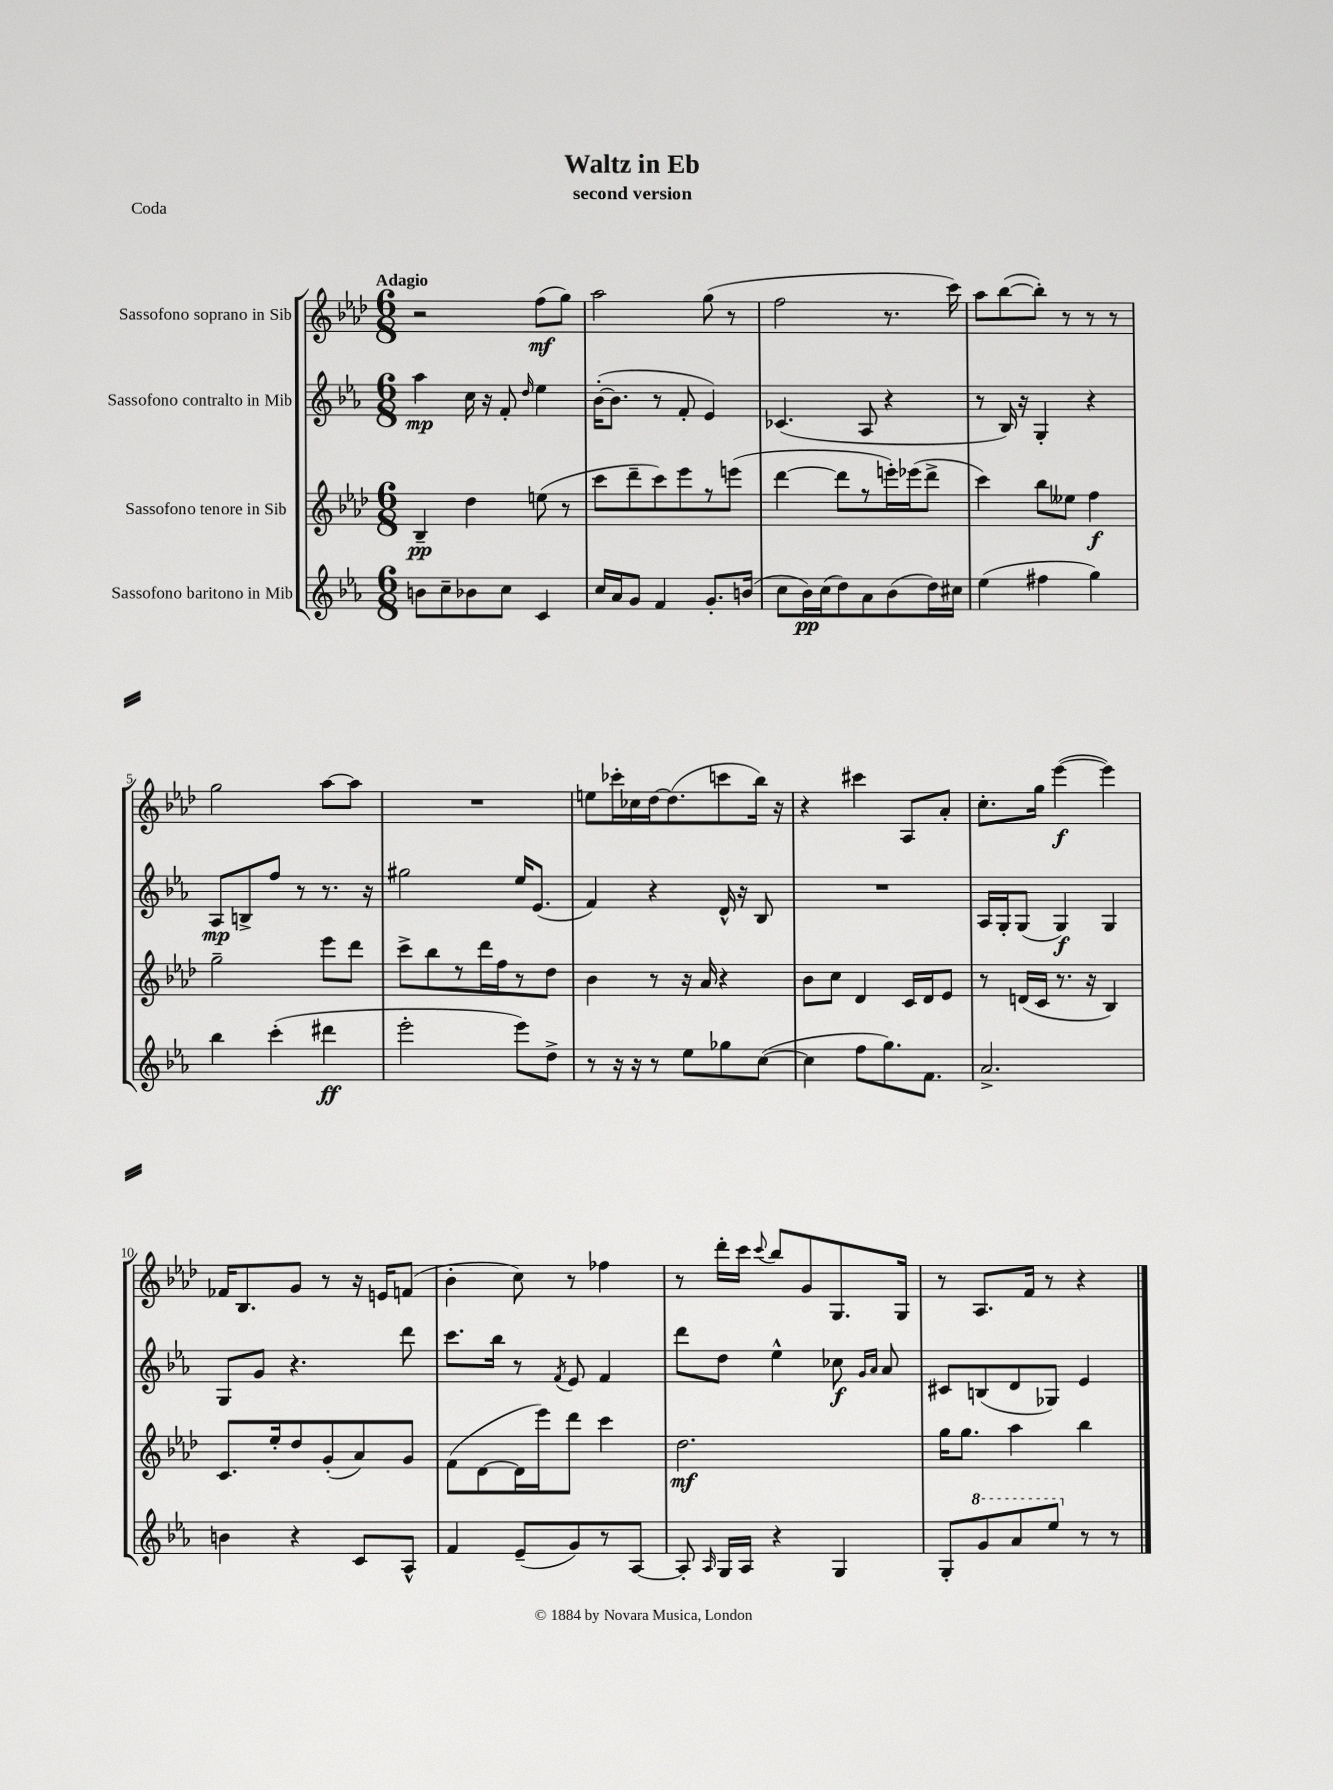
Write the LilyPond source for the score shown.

\header { title = "Waltz in Eb" subtitle = "second version" piece = "Coda" }
<<
\new StaffGroup <<
\new Staff = "s0" \with { instrumentName = "Sassofono soprano in Sib" } {
    \clef treble \key aes \major \numericTimeSignature \time 6/8 \tempo "Adagio"
    \autoBeamOff r2 f''8[\mf( g''8]) |
    aes''2 g''8( r8 |
    f''2 r8. c'''16) |
    aes''8[ bes''8~( bes''8]-.) r8 r8 r8 |
    g''2 aes''8[~ aes''8] |
    R2. |
    e''8[ ces'''16-. ces''16 des''16~ des''8.( c'''8 bes''16]) r16 |
    r4 cis'''4 aes8[ aes'8]-. |
    c''8.[-. g''16] ees'''4~\f( ees'''4) |
    fes'16[ bes8. g'8] r8 r16 e'16[ f'8]( |
    bes'4-. c''8) r8 fes''4 |
    r8 des'''16[-. c'''16] \appoggiatura { c'''8 } bes''8[ g'8 g8. g16] |
    r8 aes8.[ f'16] r8 r4 \bar "|." |
}
\new Staff = "s1" \with { instrumentName = "Sassofono contralto in Mib" } {
    \clef treble \key ees \major \numericTimeSignature \time 6/8
    \autoBeamOff aes''4\mp c''16 r16 f'8-. \grace { d''16 } ees''4 |
    bes'16[~-.( bes'8.] r8 f'8-. ees'4) |
    ces'4.( aes8 r4 |
    r8 bes16) r16 g4-. r4 |
    aes8[\mp b8-> f''8] r8 r8. r16 |
    gis''2 ees''16[ ees'8.]( |
    f'4) r4 d'16-^ r16 bes8 |
    R2. |
    aes16[ g16-. g8]( g4\f) g4 |
    g8[ g'8] r4. d'''8 |
    c'''8.[ bes''16] r8 \acciaccatura { f'8 } ees'8 f'4 |
    d'''8[ d''8] ees''4-^ ces''8\f \grace { g'16[ aes'16] } aes'8 |
    cis'8[ b8( d'8 ges8]) ees'4 \bar "|." |
}
\new Staff = "s2" \with { instrumentName = "Sassofono tenore in Sib" } {
    \clef treble \key aes \major \numericTimeSignature \time 6/8
    \autoBeamOff bes4--\pp des''4 e''8( r8 |
    c'''8[ des'''8-- c'''8) ees'''8 r8 e'''8]( |
    des'''4~ des'''8[ r8 e'''16-.) ees'''16( des'''8]-> |
    c'''4) bes''8[ eeses''8] f''4\f |
    g''2-- ees'''8[ des'''8] |
    c'''8[-> bes''8 r8 des'''16 f''16 r8 des''8] |
    bes'4 r8 r16 aes'16 r4 |
    bes'8[ c''8] des'4 c'16[ des'16 ees'8] |
    r8 d'16[( c'16] r8. r16 bes4) |
    c'8.[ ees''16-. des''8 g'8-.( aes'8) g'8] |
    f'8[( des'8~ des'16 ees'''16) des'''8] c'''4 |
    des''2.\mf |
    g''16[ g''8.] aes''4 bes''4 \bar "|." |
}
\new Staff = "s3" \with { instrumentName = "Sassofono baritono in Mib" } {
    \clef treble \key ees \major \numericTimeSignature \time 6/8
    \autoBeamOff b'8[ c''8-- bes'8 c''8] c'4 |
    c''16[ aes'16 g'8] f'4 g'8.[-. b'16]( |
    c''8[ bes'16\pp) c''16( d''8) aes'8 bes'8( d''16) cis''16] |
    ees''4( fis''4 g''4) |
    bes''4 c'''4-.( dis'''4\ff |
    ees'''2-. ees'''8[) d''8]-> |
    r8 r16 r16 r8 ees''8[ ges''8 c''8]~( |
    c''4 f''8[ g''8.) f'8.] |
    aes'2.-> |
    b'4 r4 c'8[ aes8]-^ |
    f'4 ees'8[--( g'8) r8 aes8]~ |
    aes8-. \grace { aes16 } g16[ aes16] r4 g4 |
    g8[-. \ottava #1 g''8 aes''8 ees'''8] \ottava #0 r8 r8 \bar "|." |
}
>>
>>
